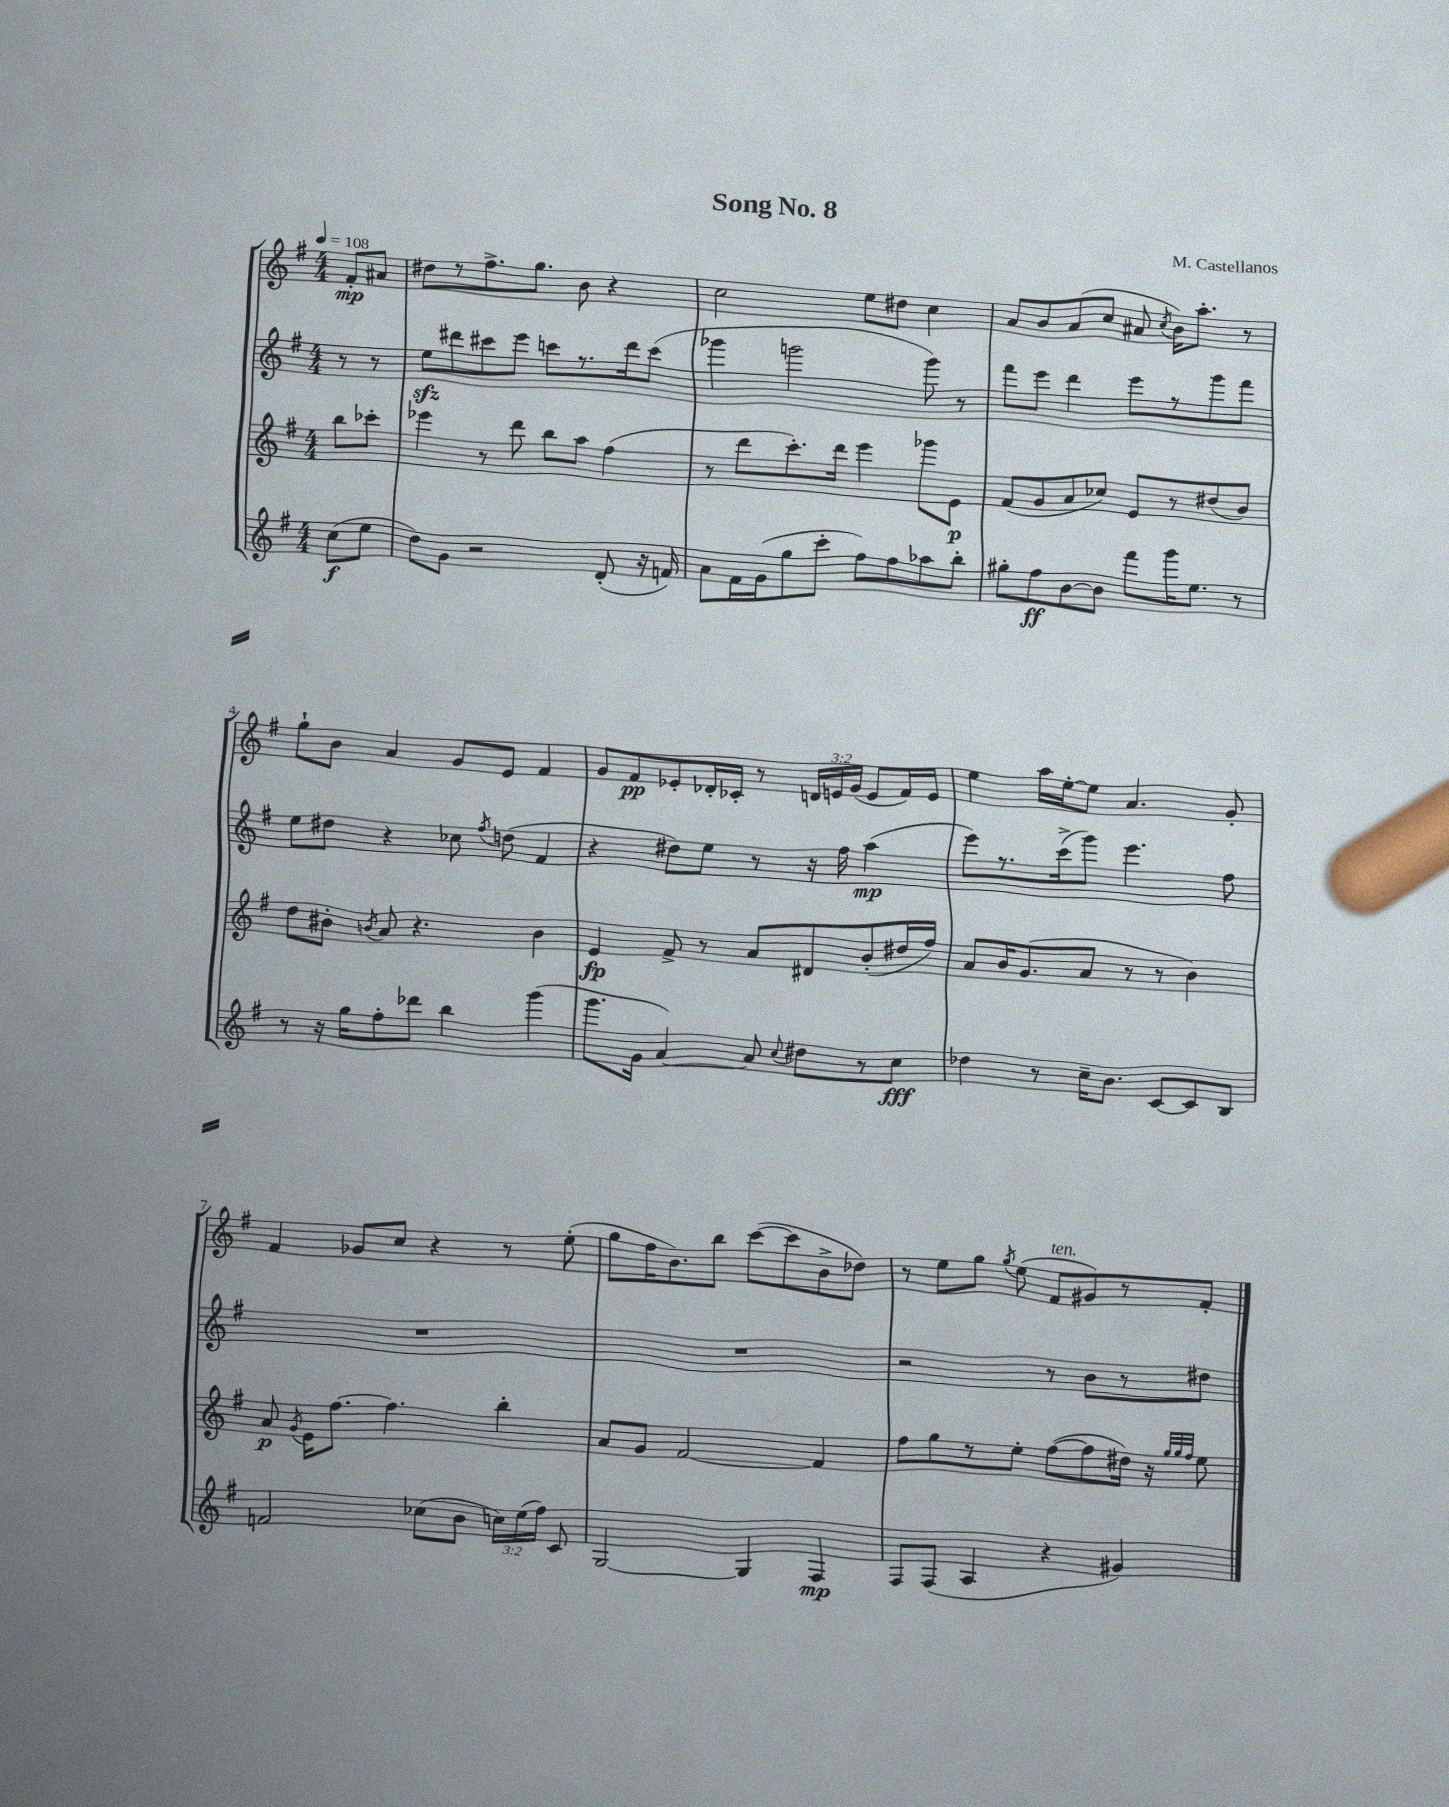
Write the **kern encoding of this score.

**kern	**kern	**kern	**kern
*staff4	*staff3	*staff2	*staff1
*clefG2	*clefG2	*clefG2	*clefG2
*k[f#]	*k[f#]	*k[f#]	*k[f#]
*M4/4	*M4/4	*M4/4	*M4/4
*MM108	*MM108	*MM108	*MM108
(8cc	8bb	8r	8f#'
8ee	8ccc-'	8r	8a#
=	=	=	=
8dd)	4eee-	8ee	8dd#
8g	.	8ddd#	8r
2r	8r	8ccc#	8.ff#^
.	8ddd	8eee	.
.	.	.	8.gg
.	8bb	8ccc	.
.	8aa	8.r	8b
(8d'	(4ff#	.	4r
.	.	16ddd#	.
16r	.	(8ccc	.
16f)	.	.	.
=	=	=	=
8a	8r	4ggg-	2cc
16f#	8ddd	.	.
(16g	.	.	.
8gg	8.ccc')	2ggg	.
8ccc'	.	.	.
.	16ddd	.	.
8ff#)	4eee	.	8ee
8ff#	.	.	8dd#
8aa-	8ggg-	8ggg)	4cc
8bb'	8e	8r	.
=	=	=	=
8gg#'	(8f#	8fff#	8a
8ff#	8g	8eee	8b
[8b	8a	4ddd	(8a
8b]	8cc-)	.	8cc
8fff#	8e	8eee	8a#
.	.	.	8qcc
16ggg	8r	8r	16b)
8.ee	.	.	8.aa'
.	(8dd#	8ggg	.
8r	8b)	8fff#	8r
=	=	=	=
8r	8dd	8ee	8gg`
16r	8b#'	8dd#	8b
16gg	.	.	.
.	8qb	.	.
8ff#'	8a	4r	4a
8ddd-	4.r	.	.
4bb	.	8cc-	8g
.	.	8qff#	.
.	.	(8dd	8e
(4ggg	4b	4f#	4f#
=	=	=	=
8.ggg	4e	4r	8g
.	.	.	8f#
16g	.	.	.
[4a)	8f#^	8dd#)	8e-'
.	8r	8ee	16d-'
.	.	.	16c-'
8a]	8a	8r	8r
8qqcc	.	.	.
8dd#	8d#	16r	24d
.	.	.	24e
.	.	16ff#	.
.	.	.	(24g
8r	(8b'	(4aa	8e
8cc	16dd#	.	16f#)
.	16ff#)	.	16e
=	=	=	=
4dd-	8a	8eee)	4ee
.	16b	8.r	.
.	(8.g	.	.
8r	.	.	16aa
.	.	(16ccc^	[16ee'
16cc~	8a	8ggg)	8ee]
8.b	.	.	.
.	8r	4.eee	4.a
[8c	8r	.	.
8c]	4b)	.	.
8B	.	8ff#	8g'
=	=	=	=
2f	8a	1r	4f#
.	8qg	.	.
.	16e	.	.
.	[8.ff#	.	.
.	.	.	8g-
.	4.ff#]	.	8cc
(8cc-	.	.	4r
8b	.	.	.
24cc)	4bb'	.	8r
(24ee	.	.	.
24ff#)	.	.	.
8c	.	.	(8ee'
=	=	=	=
[2G	8a	1r	8gg
.	8g	.	16ff#
.	.	.	8.b)
.	[2f#	.	.
.	.	.	8bb
4G]	.	.	([8ccc
.	.	.	8ccc]
4F#	4f#]	.	8b^
.	.	.	8dd-)
=	=	=	=
8F#	8ff#	2r	8r
(8F#	8gg	.	8ee
4A	8r	.	8gg
.	.	.	8qgg
.	8ee'	.	(8ee
4r	([8ff#	8r	8f#
.	8ff#]	8b	8g#)
4g#)	16dd#)	8r	8r
.	16r	.	.
.	32qqgg	.	.
.	32qqgg	.	.
.	32qqff#	.	.
.	8ee	8dd#	8f#'
==	==	==	==
*-	*-	*-	*-
